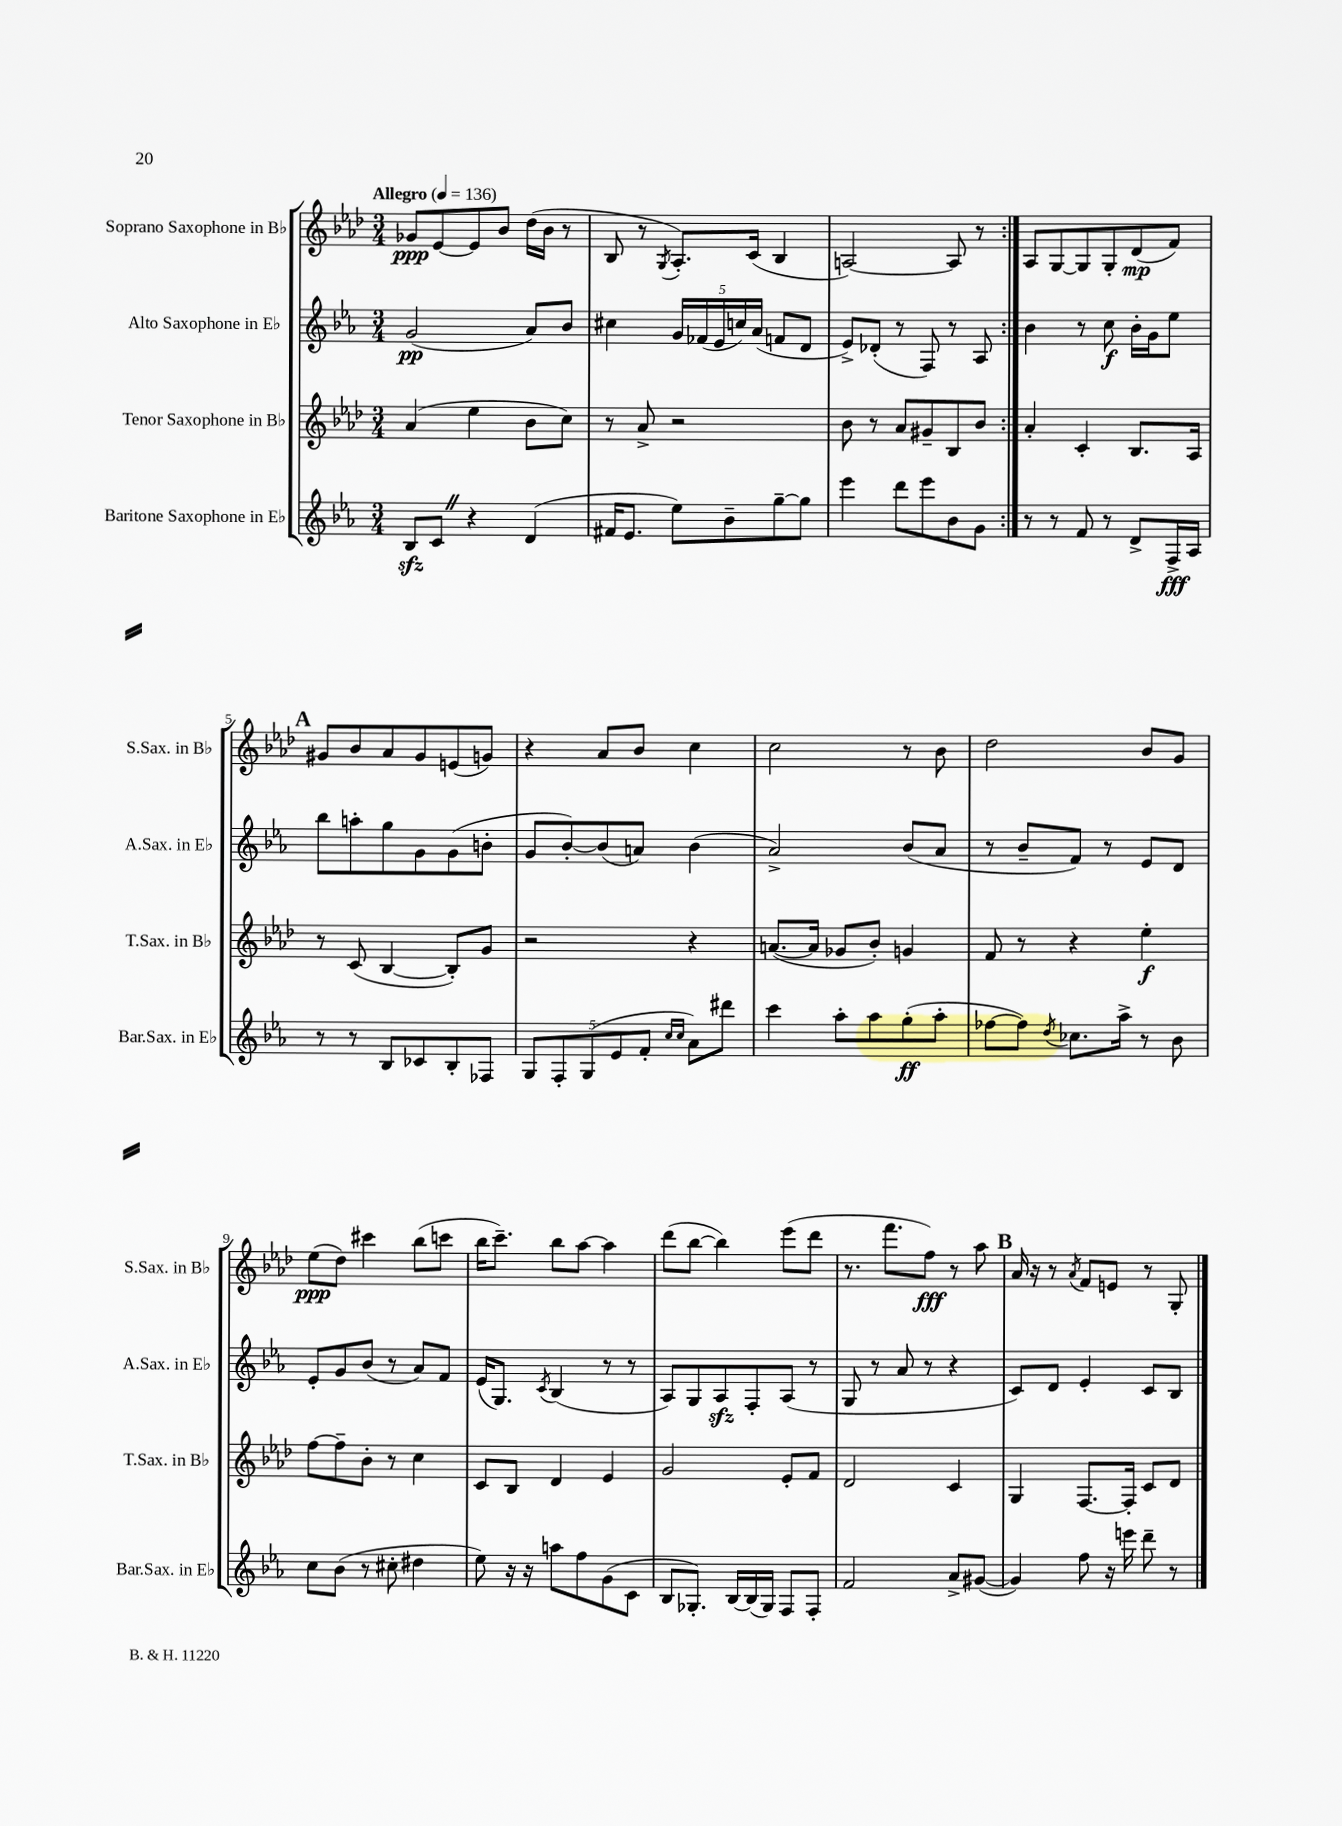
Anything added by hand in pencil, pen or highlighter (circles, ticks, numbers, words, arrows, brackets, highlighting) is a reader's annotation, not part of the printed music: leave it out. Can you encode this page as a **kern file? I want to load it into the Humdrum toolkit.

**kern	**kern	**kern	**kern
*staff4	*staff3	*staff2	*staff1
*clefG2	*clefG2	*clefG2	*clefG2
*k[b-e-a-]	*k[b-e-a-d-]	*k[b-e-a-]	*k[b-e-a-d-]
*M3/4	*M3/4	*M3/4	*M3/4
*MM136	*MM136	*MM136	*MM136
8B-	(4a-	(2g	8g-
8c	.	.	[8e-
4r	4ee-	.	8e-]
.	.	.	8b-
(4d	8b-	8a-)	(16dd-
.	.	.	16b-
.	8cc)	8b-	8r
=	=	=	=
16f#	8r	4cc#	8B-
8.e-	.	.	.
.	8a-^	.	8r
.	.	.	8qG
8ee-)	2r	20g	8.A-')
.	.	(20f-	.
.	.	20e-	.
8b-~	.	.	.
.	.	20cc)	.
.	.	.	(16c
.	.	(20a-	.
[8gg~	.	8f	4B-
8gg]	.	8d	.
=	=	=	=
4eee-	8b-	8e-^)	[2A)
.	8r	(8d-'	.
8ddd	8a-	8r	.
8eee-	8g#~	8F)	.
8b-	8B-	8r	8A]
8g	8b-	8A-	8r
=:|!	=:|!	=:|!	=:|!
8r	4a-'	4b-	8A-
8r	.	.	[8G
8f	4c'	8r	8G]
8r	.	8cc	8G'
8d^	8.B-	16b-'	(8d-
.	.	16g	.
16F^	.	8ee-	8f)
16A-	16A-	.	.
=	=	=	=
8r	8r	8bb-	8g#
8r	(8c	8aa'	8b-
8B-	[4B-	8gg	8a-
8c-	.	8g	8g#
8B-'	8B-'])	(8g	(8e
8F-	8g	8b'	8g)
=	=	=	=
10G	2r	8g	4r
10F'	.	.	.
.	.	[8b-')	.
(10G	.	.	.
.	.	(8b-]	8a-
10e-	.	.	.
.	.	8a)	8b-
10f'	.	.	.
16qqcc	.	.	.
16qqcc	.	.	.
8a-)	4r	(4b-	4cc
8ddd#	.	.	.
=	=	=	=
4ccc	([8.a	2a-^)	2cc
.	16a]	.	.
8aa-'	8g-	.	.
8aa-	8b-')	.	.
(8gg'	4g	(8b-	8r
8aa-'	.	8a-	8b-
=	=	=	=
[8ff-	8f	8r	2dd-
8ff-])	8r	8b-~	.
8qdd	.	.	.
8.cc-	4r	8f)	.
.	.	8r	.
16aa-^	.	.	.
8r	4ee-'	8e-	8b-
8b-	.	8d	8g
=	=	=	=
8cc	[8ff	8e-'	(8ee-
(8b-	8ff~]	8g	8dd-)
8r	8b-'	(8b-	4ccc#
8cc#'	8r	8r	.
4dd#	4cc	8a-)	(8bb-
.	.	8f	8ccc
=	=	=	=
8ee-)	8c	(16e-	16bb-
.	.	8.G)	8.ccc~)
16r	8B-	.	.
16r	.	.	.
.	.	8qc	.
8aa	4d-	(4B-	8bb-
8ff	.	.	[8aa-
(8g	4e-	8r	4aa-]
8c	.	8r	.
=	=	=	=
8B-	2g	8A-)	(8ddd-
8.G-')	.	8G	[8bb-
.	.	8A-	4bb-])
[16B-	.	.	.
(16B-]	.	8F'	.
16G-)	.	.	.
8F	8e-'	(8A-	(8eee-
8F'	8f	8r	8ddd-
=	=	=	=
2f	2d-	8G	8.r
.	.	8r	.
.	.	.	8.fff
.	.	8a-	.
.	.	8r	8ff)
8a-^	4c	4r	8r
([8g#	.	.	8aa-
=	=	=	=
4g#])	4G	8c)	16a-
.	.	.	16r
.	.	8d	8r
.	.	.	8qa-
8ff	[8.F	4e-'	8f
16r	.	.	8e
16eee	16F']	.	.
8ddd~	8c	8c	8r
8r	8d-	8B-	8G'
==	==	==	==
*-	*-	*-	*-
